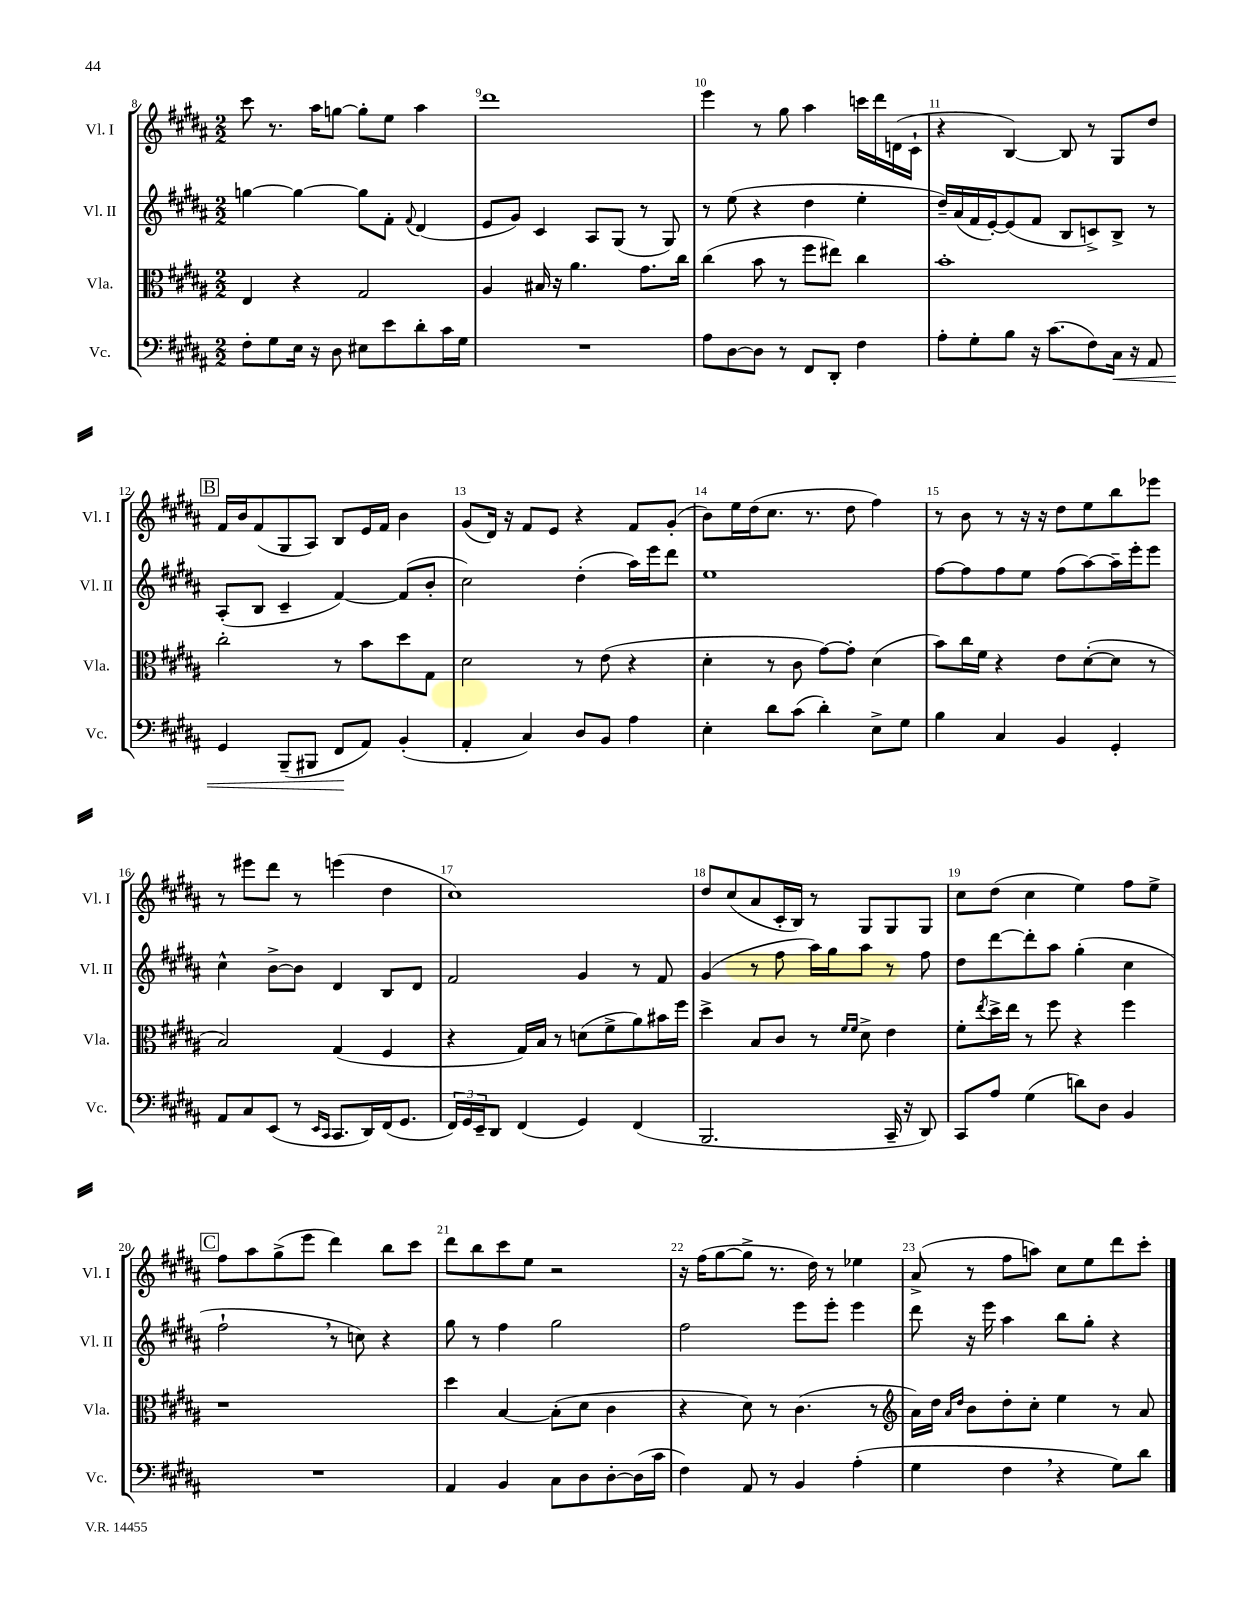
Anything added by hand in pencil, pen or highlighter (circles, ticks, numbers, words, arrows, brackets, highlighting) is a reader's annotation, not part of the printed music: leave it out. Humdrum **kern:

**kern	**kern	**kern	**kern
*staff4	*staff3	*staff2	*staff1
*clefF4	*clefC3	*clefG2	*clefG2
*k[f#c#g#d#a#]	*k[f#c#g#d#a#]	*k[f#c#g#d#a#]	*k[f#c#g#d#a#]
*M2/2	*M2/2	*M2/2	*M2/2
8F#'	4E	[4gg	8ccc#
8G#	.	.	8.r
16E	4r	4gg_	.
16r	.	.	16aa#
8D#	.	.	[8gg
8E#	2G#	8gg]	8gg']
8e	.	8f#'	8ee
.	.	8qqf#	.
8d#'	.	(4d#	4aa#
16c#	.	.	.
16G#	.	.	.
=	=	=	=
1r	4A#	8e	1ddd#
.	.	8g#)	.
.	16B#	4c#	.
.	16r	.	.
.	4.a#	.	.
.	.	8A#	.
.	.	(8G#	.
.	8.g#	8r	.
.	.	8G#)	.
.	16cc#	.	.
=	=	=	=
8A#	(4cc#	8r	4eee
[8D#	.	(8ee	.
8D#]	8b	4r	8r
8r	8r	.	8gg#
8FF#	8ff#	4dd#	4aa#
8DD#'	8ee#)	.	.
4F#	4cc#	4ee'	16ccc
.	.	.	16ddd#
.	.	.	(16d
.	.	.	16c#`
=	=	=	=
8A#'	1b'	16dd#~)	4r
.	.	(16a#	.
8G#'	.	16f#	.
.	.	[16e')	.
8B	.	(8e]	[4B)
16r	.	8f#	.
(8.c#	.	.	.
.	.	8B	8B]
8F#)	.	8c^)	8r
16C#	.	8B^	8G#
16r	.	.	.
8AA#	.	8r	8dd#
=	=	=	=
4GG#	2cc#'	(8A#'	16f#
.	.	.	16b
.	.	8B	(8f#
(8BBB~	.	4c#~	8G#
8BBB#	.	.	8A#)
8FF#	8r	[4f#)	8B
8AA#)	8b	.	16e
.	.	.	16f#
(4BB'	8dd#	(8f#]	4b
.	8G#	8b'	.
=	=	=	=
4AA#'	2d#	2cc#)	(8g#
.	.	.	16d#)
.	.	.	16r
4C#)	.	.	8f#
.	.	.	8e
8D#	8r	(4dd#'	4r
8BB	(8e	.	.
4A#	4r	16aa#)	8f#
.	.	16eee	.
.	.	8ddd#	(8g#'
=	=	=	=
4E'	4d#'	1ee	8b)
.	.	.	16ee
.	.	.	(16dd#
8d#	8r	.	8.cc#
(8c#	8c#	.	.
.	.	.	8.r
4d#')	[8g#)	.	.
.	8g#']	.	8dd#
8E^	(4d#	.	4ff#)
8G#	.	.	.
=	=	=	=
4B	8b)	[8ff#	8r
.	16cc#	8ff#]	8b
.	16f#	.	.
4C#	4r	8ff#	8r
.	.	8ee	16r
.	.	.	16r
4BB	8e	(8ff#	8dd#
.	([8d#'	[8aa#)	8ee
4GG#'	8d#]	16aa#~]	8bb
.	.	16eee'	.
.	8r	8eee	8eee-
=	=	=	=
8AA#	2B)	4cc#^^	8r
8C#	.	.	8eee#
(8EE	.	[8b^	8ddd#
8r	.	8b]	8r
16qqEE	.	.	.
16qqCC#	.	.	.
8.CC#	(4G#	4d#	(4eee
16DD#)	.	.	.
(16FF#	4F#	8B	4dd#
8.GG#	.	.	.
.	.	8d#	.
=	=	=	=
24FF#)	4r	2f#	1cc#)
24GG#	.	.	.
24EE~	.	.	.
8DD#	.	.	.
(4FF#	16G#)	.	.
.	16B	.	.
.	8r	.	.
4GG#)	(8d	4g#	.
.	8f#^	.	.
(4FF#	8a#)	8r	.
.	16b#	8f#	.
.	16ff#	.	.
=	=	=	=
2.BBB	4dd#^	(4g#	8dd#
.	.	.	(8cc#
.	8B	8r	8a#
.	8c#	8ff#	16c#'
.	.	.	16B)
.	8r	16aa#)	8r
.	.	16gg#	.
.	16qqf#	.	.
.	16qqf#	.	.
.	8d#^	8aa#	8G#
16CC#~	4e	8r	8G#
16r	.	.	.
8DD#)	.	8ff#	8G#
=	=	=	=
8CC#	8f#'	8dd#	8cc#
.	8qee	.	.
8A#	16dd#^	[8ddd#	(8dd#
.	16ee	.	.
(4G#	8r	8ddd#']	4cc#
.	8ff#	8aa#	.
8d)	4r	(4gg#'	4ee)
8D#	.	.	.
4BB	4ff#	4cc#	8ff#
.	.	.	8ee^
=	=	=	=
1r	1r	2ff#`	8ff#
.	.	.	8aa#
.	.	.	(8gg#^
.	.	.	8eee
.	.	8r	4ddd#)
.	.	8cc)	.
.	.	4r	8bb
.	.	.	8ccc#
=	=	=	=
4AA#	4dd#	8gg#	8ddd#
.	.	8r	8bb
4BB	[4B	4ff#	8ccc#
.	.	.	8ee
8C#	(8B']	2gg#	2r
8D#	8d#	.	.
[8D#'	4c#	.	.
(16D#]	.	.	.
16c#	.	.	.
=	=	=	=
4F#)	4r	2ff#	16r
.	.	.	(16ff#
.	.	.	[8gg#
8AA#	8d#)	.	8gg#^]
8r	8r	.	8.r
4BB	(4.c#	8eee	.
.	.	.	16dd#)
.	.	8eee'	8r
(4A#'	.	4eee	4ee-
.	8r	.	.
=	=	=	=
*	*clefG2	*	*
4G#	16a#)	8ddd#	(8a#^
.	16dd#	.	.
.	16qqa#	.	.
.	16qqdd#	.	.
.	8b	16r	8r
.	.	16eee	.
4F#	8dd#'	4aa#	8ff#
.	8cc#'	.	8aa)
4r	4ee	8bb	8cc#
.	.	8gg#'	8ee
8G#)	8r	4r	8ddd#
8d#	8a#	.	8ccc#'
==	==	==	==
*-	*-	*-	*-
